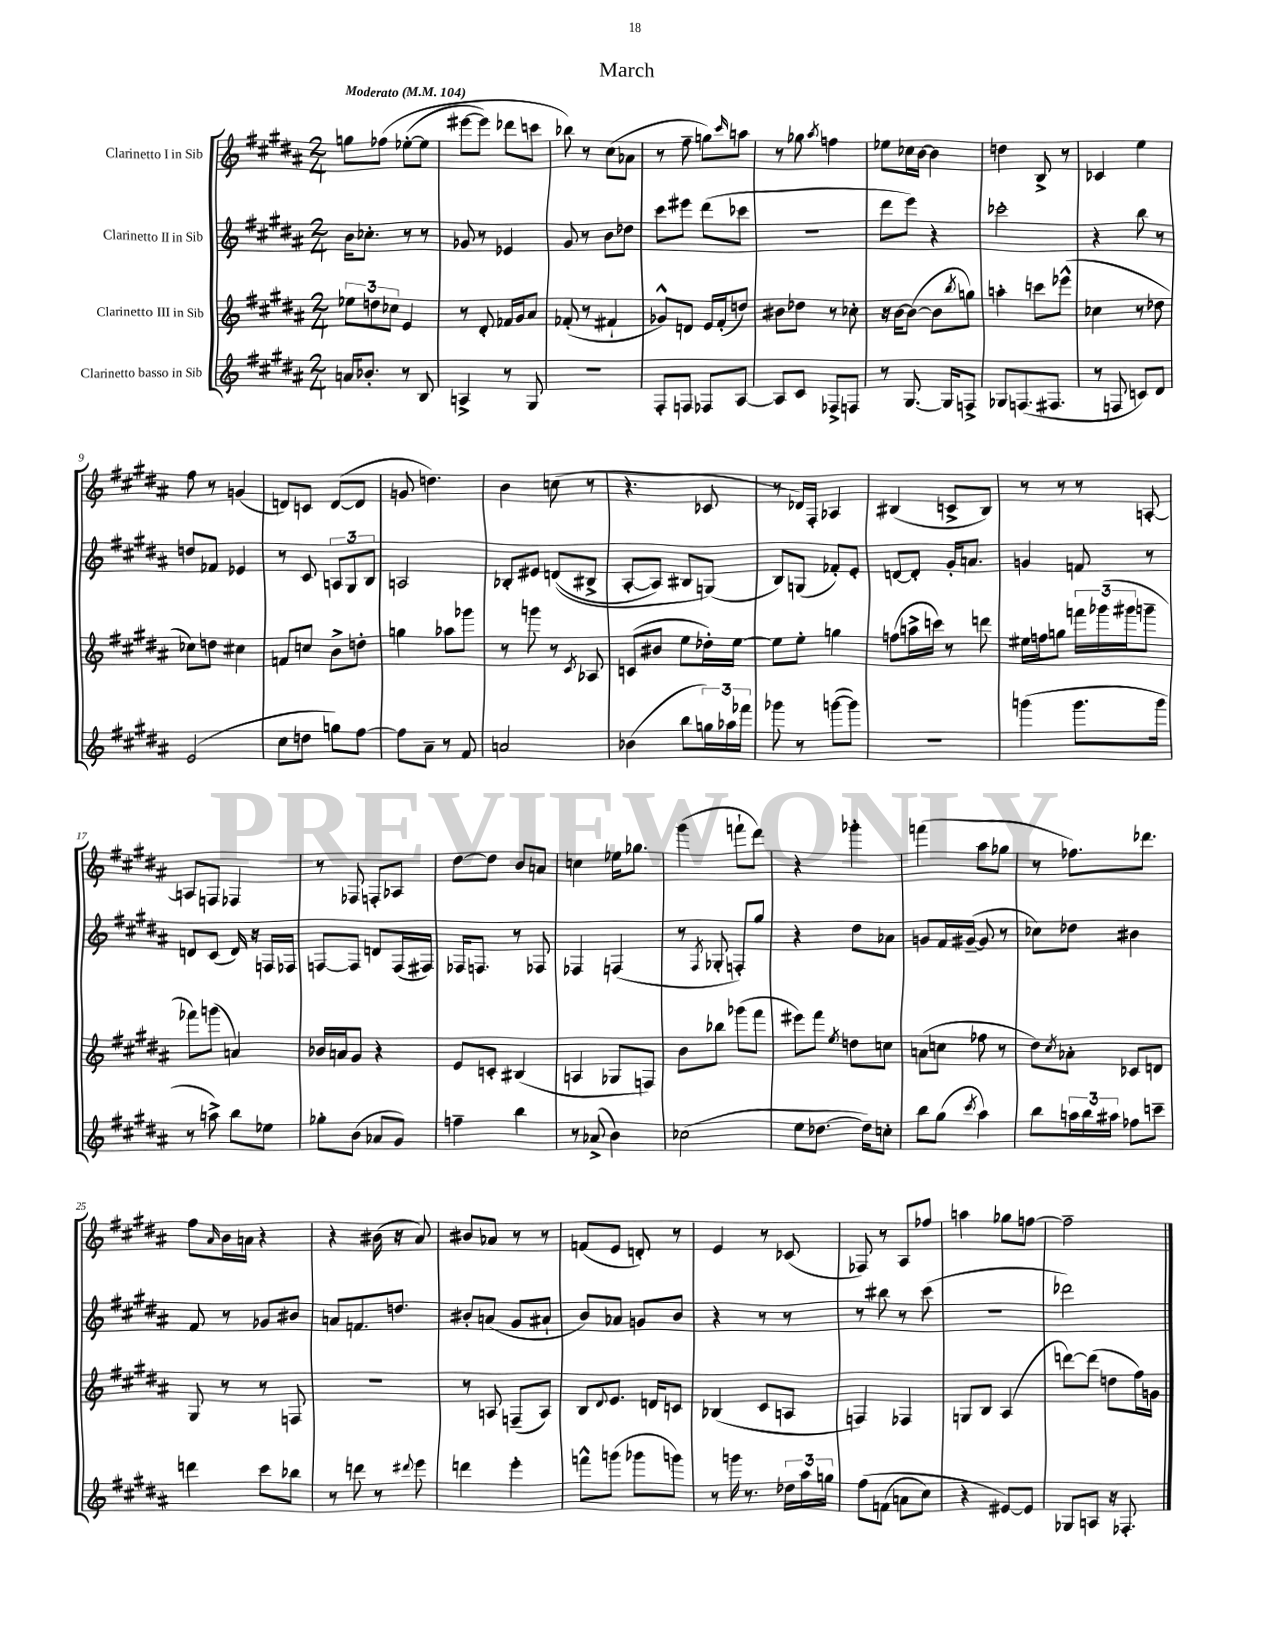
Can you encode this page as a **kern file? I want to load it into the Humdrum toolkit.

**kern	**kern	**kern	**kern
*part4	*part3	*part2	*part1
*staff4	*staff3	*staff2	*staff1
*I"Clarinetto basso in Sib	*I"Clarinetto III in Sib	*I"Clarinetto II in Sib	*I"Clarinetto I in Sib
*clefG2	*clefG2	*clefG2	*clefG2
*k[f#c#g#d#a#]	*k[f#c#g#d#a#]	*k[f#c#g#d#a#]	*k[f#c#g#d#a#]
*M2/4	*M2/4	*M2/4	*M2/4
*MM104	*MM104	*MM104	*MM104
=1	=1	=1	=1
!	!	!	!LO:TX:a:B:t=Moderato
16an/KL	12ee-X\L	16b\KL	8ggn\L
8.b-X'/J	.	8.cc-X'\J	.
.	12ddn\	.	.
.	.	.	(8ff-X\J
.	12cc-X\J	.	.
8r	4e/	8r	([8ee-X'\L
8B/	.	8r	8ee-\J]
=2	=2	=2	=2
4An^/	8r	8g-X/	[8eee#X\L
.	8d#'/	8r	8eee#\J])
8r	16f-X/LL	4e-X/	8ddd-X\L
.	16g#/J	.	.
8G#/	8a#/J	.	8cccn\J
=3	=3	=3	=3
2r	(8f-X'/	8g#/	8bb-X\)
.	8r	8r	8r
.	4f#X`/	8b\L	(8cc#\L
.	.	8dd-X\J	8a-X\J
=4	=4	=4	=4
8F#'/L	8g-X^^/L)	8ccc#\L	8r
8Fn/J	8dn/J	8eee#X\J	8ff#~\
8F-X/L	16e/LL	(8ddd#\L	8ggn\L)
.	(16f#'/J	.	.
.	.	.	16qqccc#/
[8A#/J	8ddn/J)	8ccc-X\J	8aan\J
=5	=5	=5	=5
8A#/L]	8b#X\L	2r	8r
8c#/J	8dd-X\J	.	8gg-X\
.	.	.	8qaa#/
8F-X^/L	8r	.	4ffn\
8Fn/J	8cc-X'\	.	.
=6	=6	=6	=6
8r	16r	8ddd#\L	8ee-X\L
.	[16b\KL	.	.
[8.G#/	(8b\J_	8eee\J)	16cc-X\L
.	.	.	[16b\JJ
.	8b\L]	4r	4b\]
16G#/KL]	.	.	.
.	8qbb/	.	.
8Fn^/J	8ggn\J)	.	.
=7	=7	=7	=7
8G-X/L	4aan'\	2ccc-X'\	4ddn\
(8.Fn/	.	.	.
.	8cccn\L	.	8B^/
8.F#X/J	.	.	.
.	(8eee-X^^\J	.	8r
=8	=8	=8	=8
8r	4cc-X\	4r	4c-X/
8Fn/	.	.	.
8cn/L)	8r	8bb\	4ee\
8d#/J	8dd-X\	8r	.
!!LO:LB:g=z
=9	=9	=9	=9
(2e/	8cc-X\L)	8ddn/L	8ff#\
.	8ddn\J	8f-X/J	8r
.	4cc#X\	4e-X/	(4gn/
=10	=10	=10	=10
8cc#\L	8fn/L	8r	8dn/L)
8ddn\J	8ccn/J	8c#/	8cn/J
8ggn\L)	8b^\L	12An/L	([8d/L
.	.	12G#/	.
[8ff#\J	8ddn'\J	.	8d/J]
.	.	12B/J	.
=11	=11	=11	=11
8ff#\L]	4ggn\	2An/	8gn/
8a#~\J	.	.	4.ddn\)
8r	8aa-X\L	.	.
8f#/	8ggg-X\J	.	.
=12	=12	=12	=12
2an/	8r	8B-X'/L	4b\
.	8gggn\	8e#X/J	.
.	8r	((8dn/L	(8ccn\
.	8qc#/	.	.
.	8A-X/	8B#X^/J	8r
=13	=13	=13	=13
(4b-X\	(8cn/L	[8A#'/L	4.r
.	8b#X/J	8A#/J])	.
8bb\L	8ee\L	8B#X/L	.
24ggn\L)	16dd-X'\L)	(8Gn/J)	8c-X/
24aa-X\	.	.	.
.	[16ee\JJ	.	.
24fff-X\JJ	.	.	.
=14	=14	=14	=14
8ggg-X\	8ee\L]	8B/L)	8r
8r	8ee'\J	(8Gn/J	16d-X/LL)
.	.	.	16F#'/JJ
([8gggn\L	4ggn\	8f-X'/L)	4A-X/
8ggg\J])	.	8e'/J	.
=15	=15	=15	=15
2r	(8ffn\L	[8dn/L	(4B#X/
.	16aan^\L	8d'/J]	.
.	16cccn\JJ)	.	.
.	8r	16g#'/KL	8cn^/L
.	.	8.an/J	.
.	8dddn\	.	8B#/J)
=16	=16	=16	=16
(4gggn\	16ee#X\LL	4gn/	8r
.	16ffn\J	.	.
.	8ggn\J	.	8r
8.ggg\L	24fffn\LL	8fn/	8r
.	(24ggg-X\	.	.
.	24ggg#X\J	.	.
.	8gggn~\J	8r	[8An'/
16ggg\Jk	.	.	.
!!LO:LB:g=z
=17	=17	=17	=17
8r	8fff-X\L)	8dn/L	8An/L]
8aan^\)	(8gggn\J	(8c#/J	8Fn/J
8bb\L	4an/)	16d/)	4F-X/
.	.	16r	.
8ee-X\J	.	16Fn/LL	.
.	.	16F-X/JJ	.
=18	=18	=18	=18
8gg-X'\L	16b-X/LL	[8Fn/L	8r
.	16an/J	.	.
(8b\J	8g#/J	8F/J]	8F-X/
8a-X/L	4r	8dn/L	8Fn'/L
8g#/J)	.	(16F/L	8A-X/J
.	.	16F#X/JJ)	.
=19	=19	=19	=19
4ffn~\	8e/L	16F-X/KL	[8dd#\L
.	.	8.Fn/J	.
.	8cn'/J	.	8dd#\J]
4bb\	(4B#X/	8r	8b/L
.	.	8F-X/	8an/J
=20	=20	=20	=20
8r	4An/	4F-X/	4ccn\
(8a-X^/	.	.	.
4b\)	8G-X/L	(4Fn/	16ee-X\KL
.	.	.	8.gg-X\J
.	8Fn/J)	.	.
=21	=21	=21	=21
(2cc-X\	8b\L	8r	(4ggg#\
.	.	8qF#/	.
.	8bb-X\J	8G-X'/	.
.	(8ggg-X\L	8Fn'/L)	8fffn`\L
.	8fff#\J	8gg#/J	8ddd#\J)
=22	=22	=22	=22
8ee\L	8eee#X\L)	4r	4r
[8.dd-X\J	8fff#\J	.	.
.	8qee/	.	.
.	8ddn\L	8dd#\L	4ggg-X'\
16dd-\KL])	.	.	.
8ccn'\J	8ccn\J	8a-X\J	.
=23	=23	=23	=23
8bb\L	(8an\L	8gn/L	(4fffn\
(8gg#\J	8ccn\J	16f#/L	.
.	.	([16g#X~/JJ	.
8qccc#/	.	.	.
4aa#\)	8ff-X\	8g#/]	8aa#\L
.	8r	8r	8gg-X\J
=24	=24	=24	=24
8bb\L	8dd#\L)	8cc-X\L)	8r
.	8qcc#/	.	.
24aan\L	8a-X'\J	8dd-X\J	8.ff-X\L)
24bb\	.	.	.
24aa#X\JJ	.	.	.
8ff-X\L	8c-X/L	4b#X\	.
.	.	.	8.ddd-X\J
8cccn~\J	8dn/J	.	.
!!LO:LB:g=z
=25	=25	=25	=25
4dddn\	8G#/	8f#/	8ff#\L
.	.	.	16qqa#/
.	8r	8r	16b\L
.	.	.	16an\JJ
8ccc#\L	8r	8g-X/L	4r
8bb-X\J	8Fn/	8b#X/J	.
=26	=26	=26	=26
8r	2r	8an/L	4r
8dddn\	.	8.fn/	.
8r	.	.	(16b#X\
.	.	8.ddn/J	16r
8qqddd#X/	.	.	.
8eee\	.	.	8a#/)
=27	=27	=27	=27
4dddn\	8r	8b#X'/L	8b#X/L
.	8An/	(8an/J	8a-X/J
4eee'\	(8Fn~/L	8g#/L	8r
.	8A/J)	8a#X`/J	8r
=28	=28	=28	=28
8fffn^^\L	8B/L	8b/L)	(8fn/L
.	8qqd#/	.	.
(8gggn\J	8.e/J	8a-X/J	8e/J
8ggg-X\L	.	8gn/L	8dn'/)
.	16dn/KL	.	.
8gggn\J)	8cn/J	8b/J	8r
=29	=29	=29	=29
8r	(4B-X/	4r	4e/
16gggn\	.	.	.
8.r	.	.	.
.	8c#/L	8r	8r
24dd-X\LL	8An/J	8r	(8c-X/
24aa#\	.	.	.
24ggn\JJ	.	.	.
=30	=30	=30	=30
(8ff#\L	4Fn/)	8r	8F-X/)
(8fn\J	.	8bb#X\	8r
8an\L	4F-X/	8r	8A#/L
8cc#\J)	.	(8ccc#\	8ff-X/J
=31	=31	=31	=31
4r	8Gn/L	2r	4aan\
.	8B/J	.	.
[8e#X/L)	(4A#/	.	8gg-X\L
8e#/J]	.	.	[8ffn\J
=32	=32	=32	=32
8G-X/L	[8dddn\L)	2ddd-X\)	2ff~\]
8An/J	(8ddd\J]	.	.
16r	8ddn\L	.	.
8.F-X'/	.	.	.
.	16ff#\L)	.	.
.	16gn\JJ	.	.
==	==	==	==
*-	*-	*-	*-
